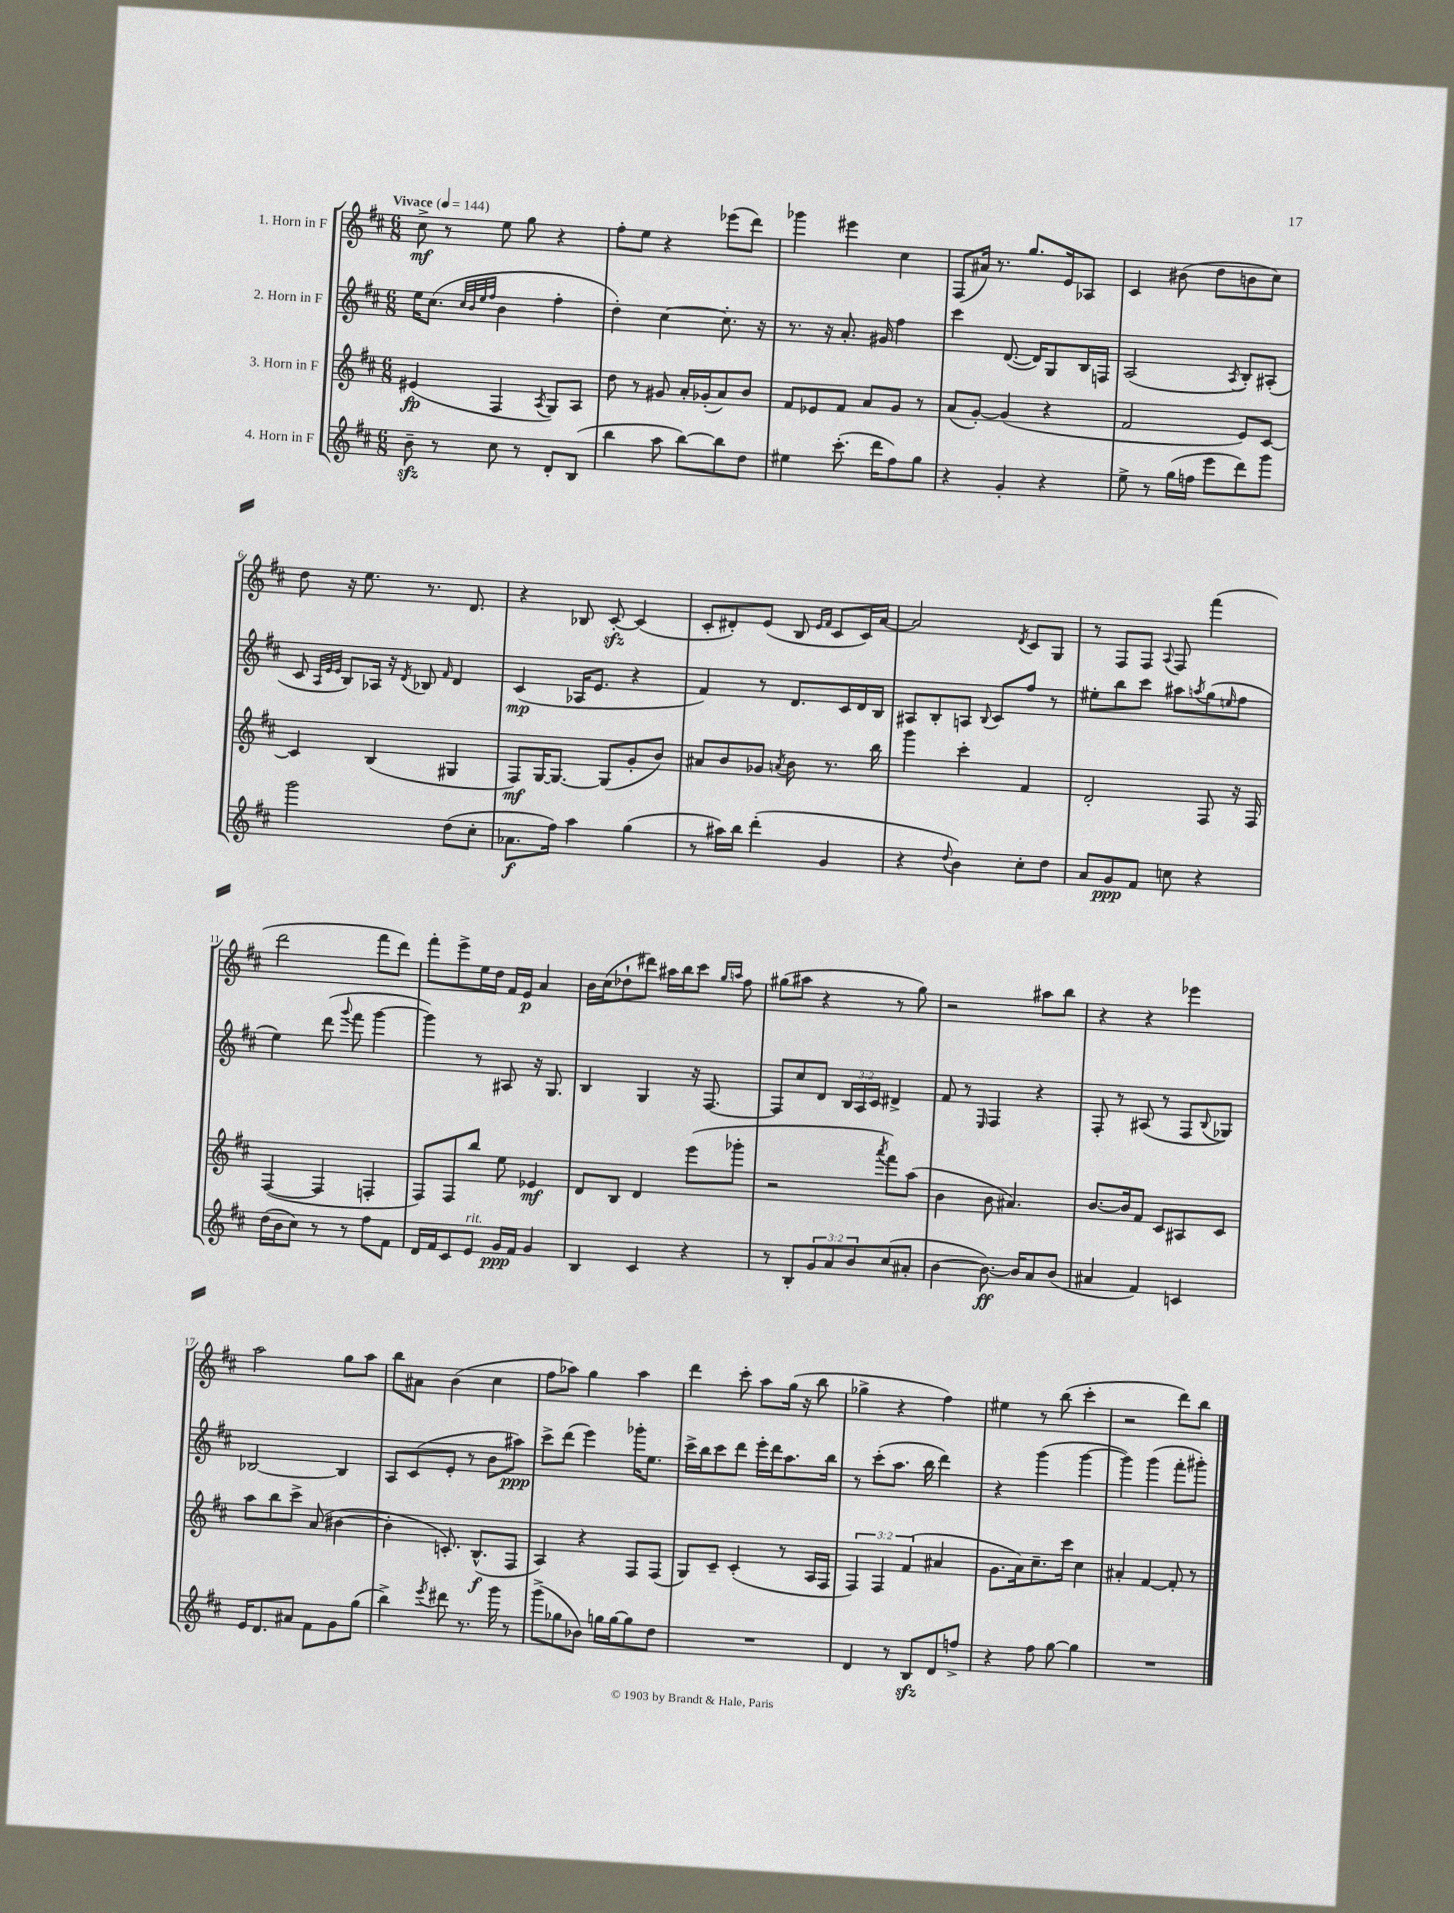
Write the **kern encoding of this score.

**kern	**kern	**kern	**kern
*staff4	*staff3	*staff2	*staff1
*clefG2	*clefG2	*clefG2	*clefG2
*k[f#c#]	*k[f#c#]	*k[f#c#]	*k[f#c#]
*M6/8	*M6/8	*M6/8	*M6/8
*MM144	*MM144	*MM144	*MM144
8b~\	(4e#/	16ee\LK	8cc#^\
.	.	(8.cc#\J	.
8r	.	.	8r
.	.	32qqcc#/LLL	.
.	.	32qqb/	.
.	.	32qqee/	.
.	.	32qqff#/JJJ	.
8cc#\	4F#/	4b\	8ee\
8r	.	.	8gg\
.	8qA/	.	.
8d'/L	8G/L)	4ff#'\	4r
(8B/J	8A/J	.	.
=	=	=	=
4bb\	8dd\	4dd'\)	8ff#'\L
.	8r	.	8ee\J
8aa\	8g#/	[4cc#\	4r
[8bb\L)	16a'/LL	.	.
.	(16g-'/J	.	.
8bb\]	8a/)	8.cc#'\]	(8eee-\L
8dd\J	8b/J	.	8ddd\J)
.	.	16r	.
=	=	=	=
4ee#\	8f#/L	8.r	4ggg-\
.	8e-/	.	.
.	.	16r	.
(8.ccc#'\	8f#/J	8.a'/	4eee#\
.	8a/L	.	.
16ddd\LK	.	16g#/	.
8ff#\)	8g/J	4ff#\	4cc#\
8gg\J	8r	.	.
=	=	=	=
4r	(8a/L	4ccc#\	(8F#/L
.	[8g'/J)	.	16a#/Jk)
.	.	.	8.r
4g'/	(4g/]	([8.d/	.
.	.	.	8.gg/L
.	.	16d/]LK)	.
4r	4r	8G/	.
.	.	.	16e/k
.	.	16B/L	8A-/J
.	.	16F/JJ	.
=	=	=	=
8ee^\	2f#/	(2A/	4c#/
8r	.	.	.
(16gg\LL	.	.	(8b#\
16ff\JJ	.	.	.
8eee\L	.	.	8dd\L
.	.	8qA/	.
8ddd\)	8e/L)	8B'/L)	8b\
8ggg\J	[8c#/J	(8A#'/J	8cc#\J)
=	=	=	=
2ggg\	4c#/]	8c#/	8dd\
.	.	32qqA/LLL	.
.	.	32qqe/	.
.	.	32qqe/JJJ	.
.	.	8B/L)	16r
.	.	.	8.ee\
.	(4B/	16A-/Jk	.
.	.	16r	.
.	.	8qd/	.
.	.	8B-/	8.r
.	.	16qqf#/	.
(8dd\L	4G#/	4d/	.
.	.	.	8.d/
8cc#'\J	.	.	.
=	=	=	=
8.a-\L	8F#/L)	(4c#/	4r
.	[16G/K	.	.
16ff#\Jk)	8.G/_J	.	.
4aa\	.	16A-/LK	8B-/
.	.	8.e/J	.
.	(8G/]L	.	[8c#'/
(4gg\	8g'/	4r	(4c#/]
.	8b/J)	.	.
=	=	=	=
8r	8a#/L	4f#/)	8c#'/L
16aa#\LL)	8b/	.	8d#'/)
16bb\JJ	.	.	.
(4ddd'\	8g-/J	8r	(8e/J
.	8qa/	.	.
.	8b\	8.d/L	8B/
.	.	.	16qqe/LL
.	.	.	16qqf#/JJ
4g/	8.r	.	8c#/L
.	.	16c#/L	.
.	.	16d/	16c#/L)
.	16bb\	16B/JJ	[16a/JJ
=	=	=	=
4r	4ggg\	8A#/L	2a/]
.	.	8B'/	.
8qqdd/	.	.	.
4b\)	4ccc#'\	8A/J	.
.	.	8qqB/	.
.	.	8c#/L	.
.	.	.	8qd/
8cc#'\L	4f#/	8ff#/J	8c#/L
8dd\J	.	8r	8G/J
=	=	=	=
8a/L	2d'/	8ee#'\L	8r
8g/	.	8bb\	8F#/L
8f#/J	.	8ccc#\J	8F#/J
.	.	.	8qqA/
8cc\	.	8aa#\L	8F#/
.	.	8qaa/	.
4r	8F#/	(8gg\	(4fff#\
.	.	16qqee/	.
.	16r	8ff#\J	.
.	16F#/	.	.
=	=	=	=
(16dd\LL	([4F#/	4ee\)	2ddd\
16b\J	.	.	.
8cc#\J)	.	.	.
8r	4F#/]	(8ddd\	.
.	.	8qqggg/	.
8r	.	8fff#\	.
8ff#\L	4F'/	[4ggg\	8fff#\L
8f#\J	.	.	8ddd\J)
=	=	=	=
16d/LL	8F#/L)	4ggg\])	8fff#'\L
16f#/J	.	.	.
8c#/	8F#/	.	8eee^\
8e/J	8bb/J	8r	16ee\L
.	.	.	16dd\JJ
16g/LL	8ee\	8A#/	16f#/LL
16f#/JJ	.	.	16e/JJ
4g/	4e-/	16r	4a/
.	.	8.G/	.
=	=	=	=
4B/	8d/L	4B/	16b\LL
.	.	.	(16cc#\J
.	8B/J	.	8dd-`\
4c#/	4d/	4G/	8ddd#\J)
.	.	.	16aa#\LL
.	.	.	16bb\J
4r	(8eee\L	16r	8ccc#\J
.	.	[8.F#/	.
.	.	.	16qqgg/LL
.	.	.	16qqaa/JJ
.	8ggg-'\J	.	8ff#\
=	=	=	=
8r	2r	8F#/]L	(8gg#\L
8B'/L	.	8cc#/	8aa#\J
12g/	.	8d/J	4r
12a/	.	.	.
.	.	24B/LL	.
12b/	.	24A/	.
.	.	24c#/JJ	.
.	8qaaa/	.	.
(8cc#/	8fff#\L)	4d#^/	8r
8a#'/J	(8aa\J	.	8gg#\)
=	=	=	=
[4b\	4b\	8f#/	2r
.	.	8r	.
.	.	16qqE/	.
8.b\_)	8b\	4F#/	.
.	4.a#/)	.	.
16b/]LK	.	.	.
8a/	.	4r	8aa#\L
(8b/J	.	.	8bb\J
=	=	=	=
4a#/	[8.b/L	8F#'/	4r
.	.	8r	.
.	16b/]k	.	.
4f#/)	8f#/J	(8A#/	4r
.	8c#/L	8r	.
4c/	8A#/	8F#/L	4eee-\
.	.	8qqB/	.
.	8c#/J	8G-/J)	.
=	=	=	=
16e/LK	8aa\L	[2B-/	2aa\
8.d/	.	.	.
.	8bb\	.	.
8a#/J	8ccc#^\J	.	.
8f#\L	(8a/	.	.
8g\	[4b#\	4B-/]	8gg\L
(8gg\J	.	.	8aa\J
=	=	=	=
4bb^\)	4b#'\]	8A/L	8bb\L
.	.	(8c#/	8a#\J
8qeee/	.	.	.
8ddd#\	8.c'/)	8e'/J	(4b\
8.r	.	8r	.
.	(8.B^^/L	.	.
.	.	8b\L	4cc#\
16ggg\	.	.	.
8r	8F#/J	8aa#\J)	.
=	=	=	=
(8ggg^\L	4A/)	8ccc#^\L	8ff#\L
8gg-\	.	(8ddd\J	8aa-\J)
8b-\J)	4r	4eee\)	4gg\
16gg\LL	.	.	.
[16gg\J	.	.	.
8gg\]	8F#/L	16ggg-'\LK	4aa-\
.	.	8.ee\J	.
8dd\J	(8F#/J	.	.
=	=	=	=
2.r	8G/L)	16ccc#^\LL	4ddd\
.	.	16bb\J	.
.	8c#~/J	8ccc#\	.
.	(4c#'/	8ddd\J	8ccc#'\
.	.	16eee'\LL	8aa\L
.	.	16ddd\J	.
.	8r	8.aa\	(16gg\Jk
.	.	.	16r
.	16A/LL	.	8bb\
.	16F#/JJ	16bb\Jk	.
=	=	=	=
4d/	6F#/)	8r	4gg-^\
.	.	(8ccc#'\L	.
.	6F#/	.	.
8r	.	8.aa\J	4r
.	(6f#/	.	.
8B/L	.	.	.
.	.	16bb\	.
8d/	4a#/	4ddd\)	4ff#\)
8ff^/J	.	.	.
=	=	=	=
4r	8.g\L	4r	4ee#\
.	16a\k)	.	.
8ff#\	8.cc#~\	(4ggg\	8r
[8gg\	.	.	(8bb\
.	16ccc#\Jk	.	.
4gg\]	4cc#\	[4ggg\	4ccc#'\
=	=	=	=
2.r	4a#'/	4ggg\])	2r
.	[4f#/	(4ggg\	.
.	8f#'/]	8fff#'\L	8ddd\L)
.	8r	8ggg#'\J)	8bb\J
==	==	==	==
*-	*-	*-	*-
